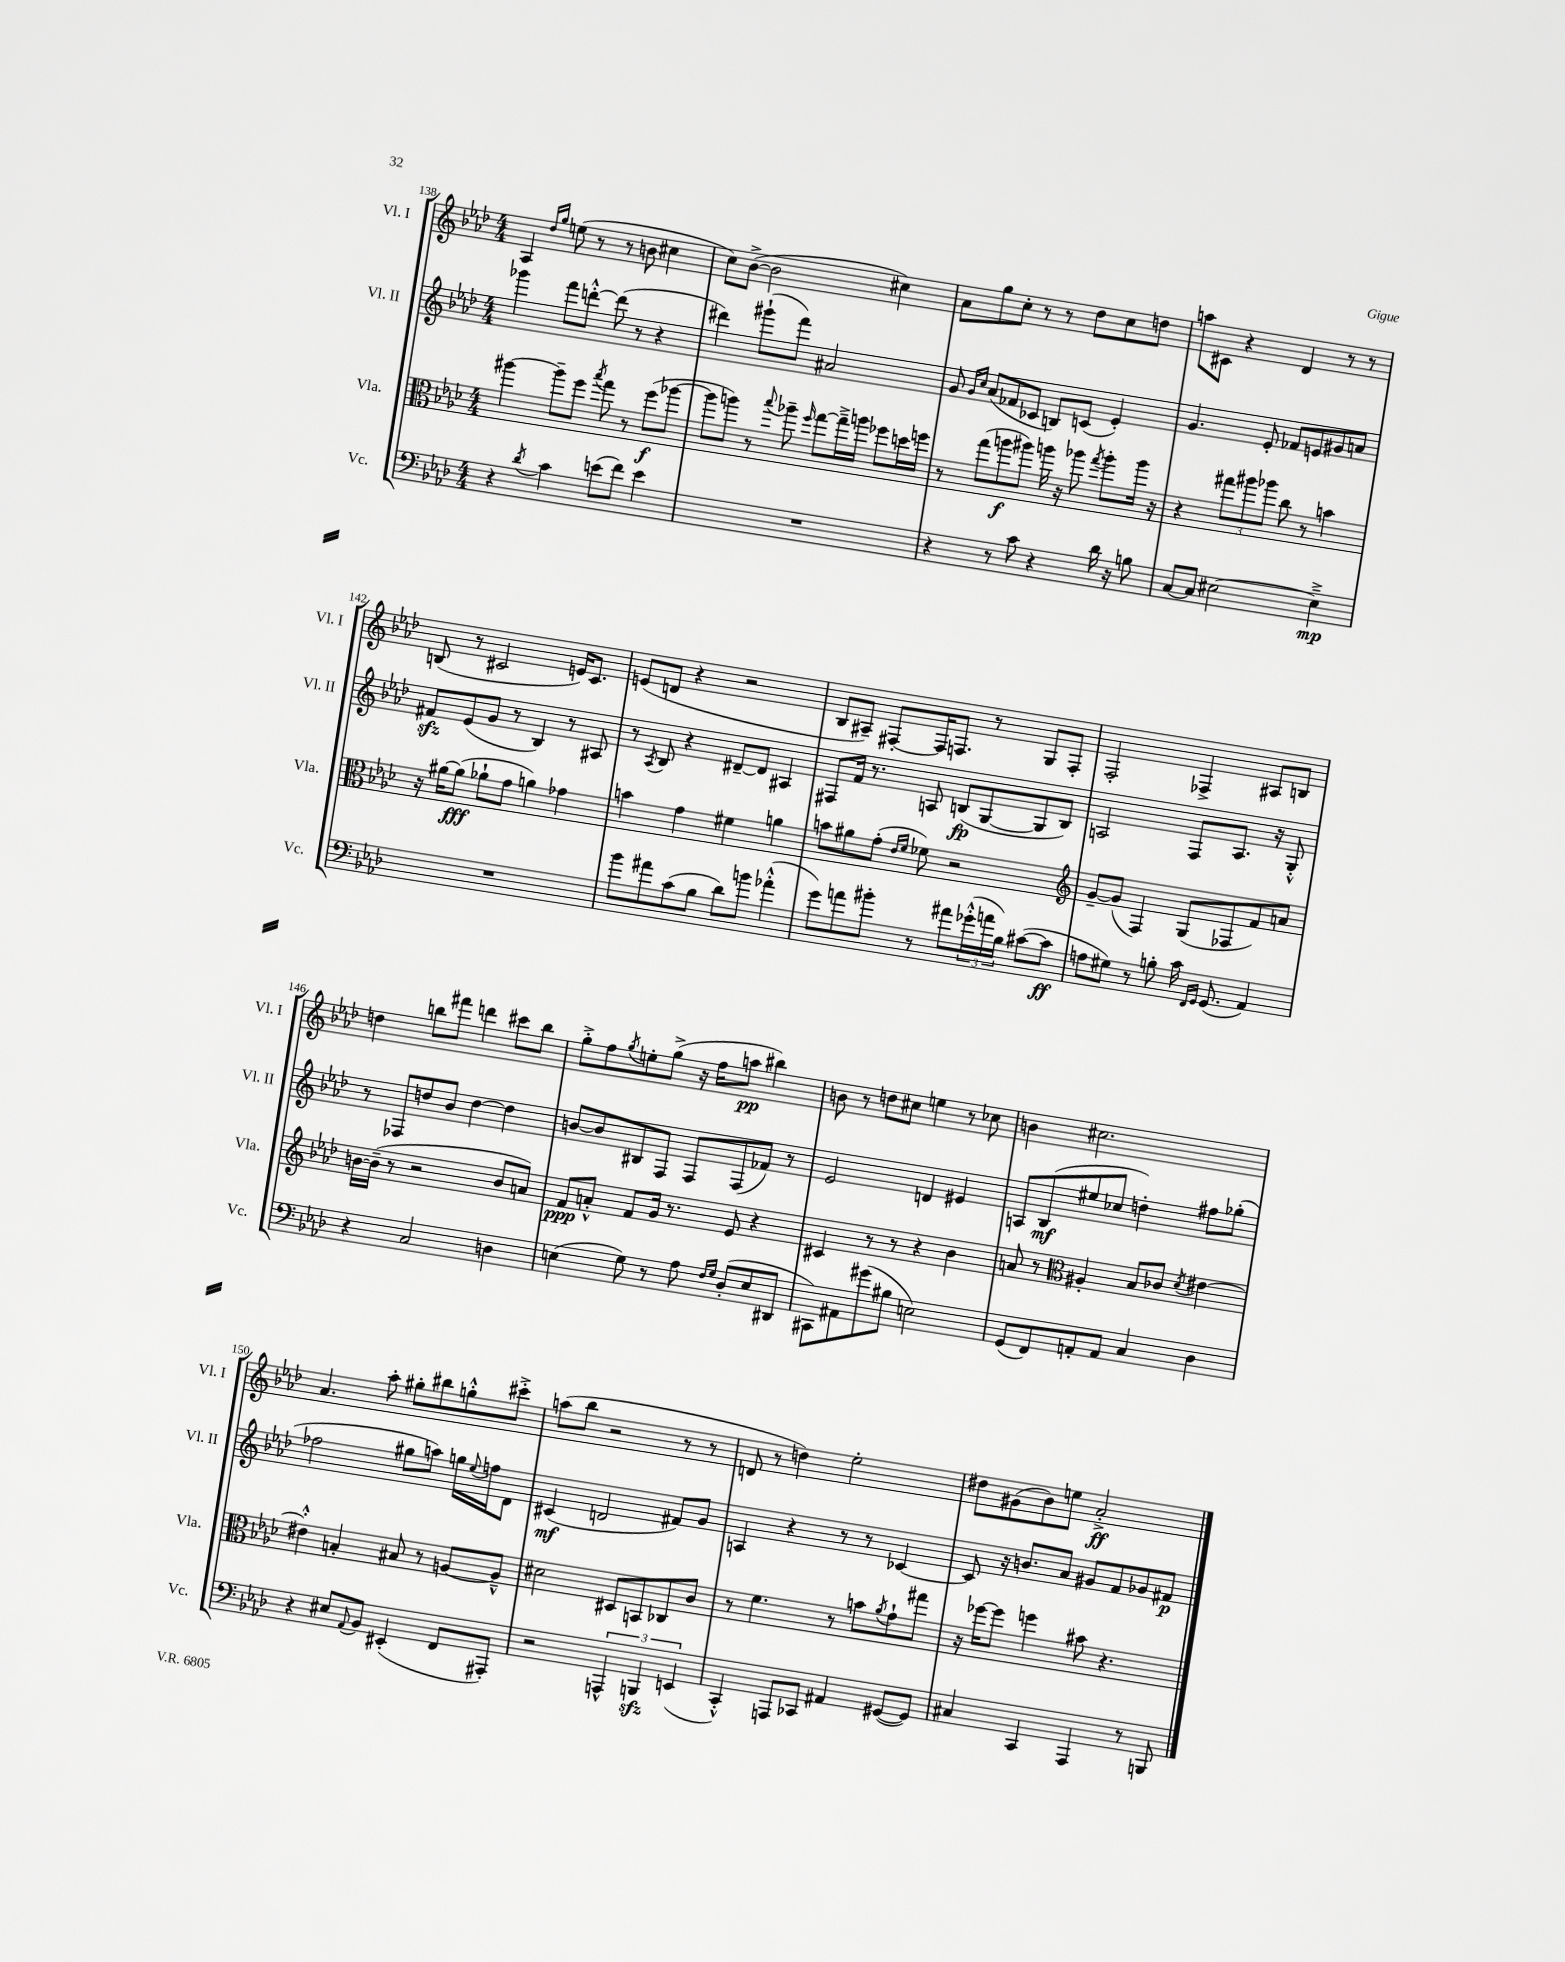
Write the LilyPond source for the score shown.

<<
\new StaffGroup <<
\new Staff = "s0" \with { instrumentName = "Vl. I" shortInstrumentName = "Vl. I" } {
    \clef treble \key aes \major \numericTimeSignature \time 4/4
    aes4 \grace { des''16 g''16 } e''8( r8 r8 b'8 cis''4 |
    c''8) bes'8~->( bes'2 cis''4) |
    aes'8 g''8 c''8-. r8 r8 des''8 c''8 d''8 |
    a''8 cis'8 r4 des'4 r8 r8 |
    b8( r8 cis'2 e'16) cis'8. |
    e'8( d'8 r4 r2 |
    bes8 ais8--) fis8~-. fis16 f8. r8 g8 f8-. |
    f2-. fes4-> ais8 b8 |
    d''4 b''8 fis'''8 d'''4 cis'''8 b''8 |
    g''8-.-> f''8 \acciaccatura { g''8 } e''8-. g''8->( r16 f''16 a''8\pp bis''4) |
    b'8 r8 d''8 cis''8 e''4 r8 ces''8 |
    b'4 cis''2. |
    aes'4. aes''8-. gis''8-. bis''8 g''8-.-^ cis'''8-.-> |
    a''8( bes''8 r2 r8 r8 |
    d'8 r8 d''4) ees''2-. |
    dis''8 gis'8( bes'8) e''8 aes'2-.->\ff \bar "|." |
}
\new Staff = "s1" \with { instrumentName = "Vl. II" shortInstrumentName = "Vl. II" } {
    \clef treble \key aes \major \numericTimeSignature \time 4/4
    ges'''4 f'''8 d'''8~-.-^ d'''8( r8 r4 |
    dis'''4) gis'''8-!( f'''8) ais'2 |
    g'8 \grace { g'16 c''16 } aes'8( fes'8 ces'8 b8) c'8( ees'4-.) |
    g'4. ees'8-. fes'8 e'8 gis'8 a'8 |
    fis'8\sfz ees'8( g'8 r8 bes4) r8 ais8 |
    r8 \acciaccatura { aes8 } bes8 r4 dis'8~-- dis'8 ais4 |
    fis8 f'16 r8. a8 b8\fp( g8~ g8 b8) |
    a2 f8 a8. r16 g8-.-^ |
    r8 fes8 d''8 bes'8 d''4~ d''4 |
    b'8~ b'8 bis8 f8 f8 f8( fes'8) r8 |
    ees'2 d'4 eis'4 |
    a8 bes8\mf( eis''8 ces''8 d''4-.) fis''8 ges''8-.( |
    fes''2 gis''8 a''8) g''16 \appoggiatura { ees''8 } f''16 des'8 |
    cis'4\mf( d'2 fis'8) g'8 |
    a4 r4 r8 r8 ces'4~ |
    ces'8 r16 b'8. aes'8 gis'8 f'8 ges'8 fis'8\p \bar "|." |
}
\new Staff = "s2" \with { instrumentName = "Vla." shortInstrumentName = "Vla." } {
    \clef alto \key aes \major \numericTimeSignature \time 4/4
    ais''4~ ais''8-- f''8 \acciaccatura { bes''8 } g''8 r8 f''8\f( aes''8~ |
    aes''8 a''8) r8 \appoggiatura { bes''8 } aes''8-- \grace { f''16 } g''8~ g''16---> a''16 fes''8 d''16 f''16 |
    r8 g''8( a''8\f ais''8) a''16 r16 aes''8 \acciaccatura { g''8 } aes''8-. aes''16 r16 |
    r4 \tuplet 3/2 { gis''8 ais''8 aes''8 } c''8 r8 b'4 |
    r16 ais'16~ ais'8\fff( aes'8-! g'8 a'4) ges'4 |
    b'4 g'4 fis'4 a'4 |
    b'8 ais'8 g'8-.( \grace { ees'16 f'16 } fes'8) r2 |
    \clef treble g'8~-- g'8( f4) g8( fes8 f'8) a'8 |
    b'16~ b'16--( r8 r2 b'8 a'8) |
    f'8\ppp a'8-.-^ f'8 g'16 r8. ees'8 r4 |
    cis'4 r8 r8 r4 bes'4 |
    a'8 r8 \clef alto ais4-. bes8 ces'8 \acciaccatura { des'8 } eis'4~ |
    eis'4-.-^ b4-. bis8 r8 a8~ a8---^ |
    dis'2 dis8 b,8 ces8 c'8 |
    r8 f'4. r8 b'8 \acciaccatura { aes'8 } g'8-! gis''8 |
    r16 fes''16~ fes''8 f''4 bis'8 r4. \bar "|." |
}
\new Staff = "s3" \with { instrumentName = "Vc." shortInstrumentName = "Vc." } {
    \clef bass \key aes \major \numericTimeSignature \time 4/4
    r4 \acciaccatura { des'8 } c'4 e'8( f'8) e'4 |
    R1 |
    r4 r8 c'8 r4 des'16 r16 b8 |
    c8~ c8 eis2~ eis4--->\mp |
    R1 |
    bes'8 ais'8 c'8( bes8 des'8) b'8 aes'4-.-^( |
    g'8) a'8 bis'8-. r8 ais'8 \tuplet 3/2 { ges'16-.-^( a'16 bes16) } cis'8~( cis'8\ff |
    a8 gis8) r8 b8-. c'16 \grace { f,16 g,16 } g,8.( aes,4) |
    r4 c2 d4 |
    e4( g8) r8 aes8 \grace { f16 g16 } des8-.( e8 dis,8 |
    cis,8) ais,8 gis'8( bis8 e2) |
    g,8( f,8) a,8-. a,8 c4 des4 |
    r4 eis8 \appoggiatura { aes,8 } bes,8 eis,4-.( f,8 ais,,8-.) |
    r2 \tuplet 3/2 { a,,4-^ b,,4\sfz e,4( } |
    c,4-.-^) a,,8 ces,8 ais,4 gis,8~( gis,8) |
    cis4 c,4 aes,,4 r8 b,,8 \bar "|." |
}
>>
>>
\layout { \context { \Score currentBarNumber = #138 } }
